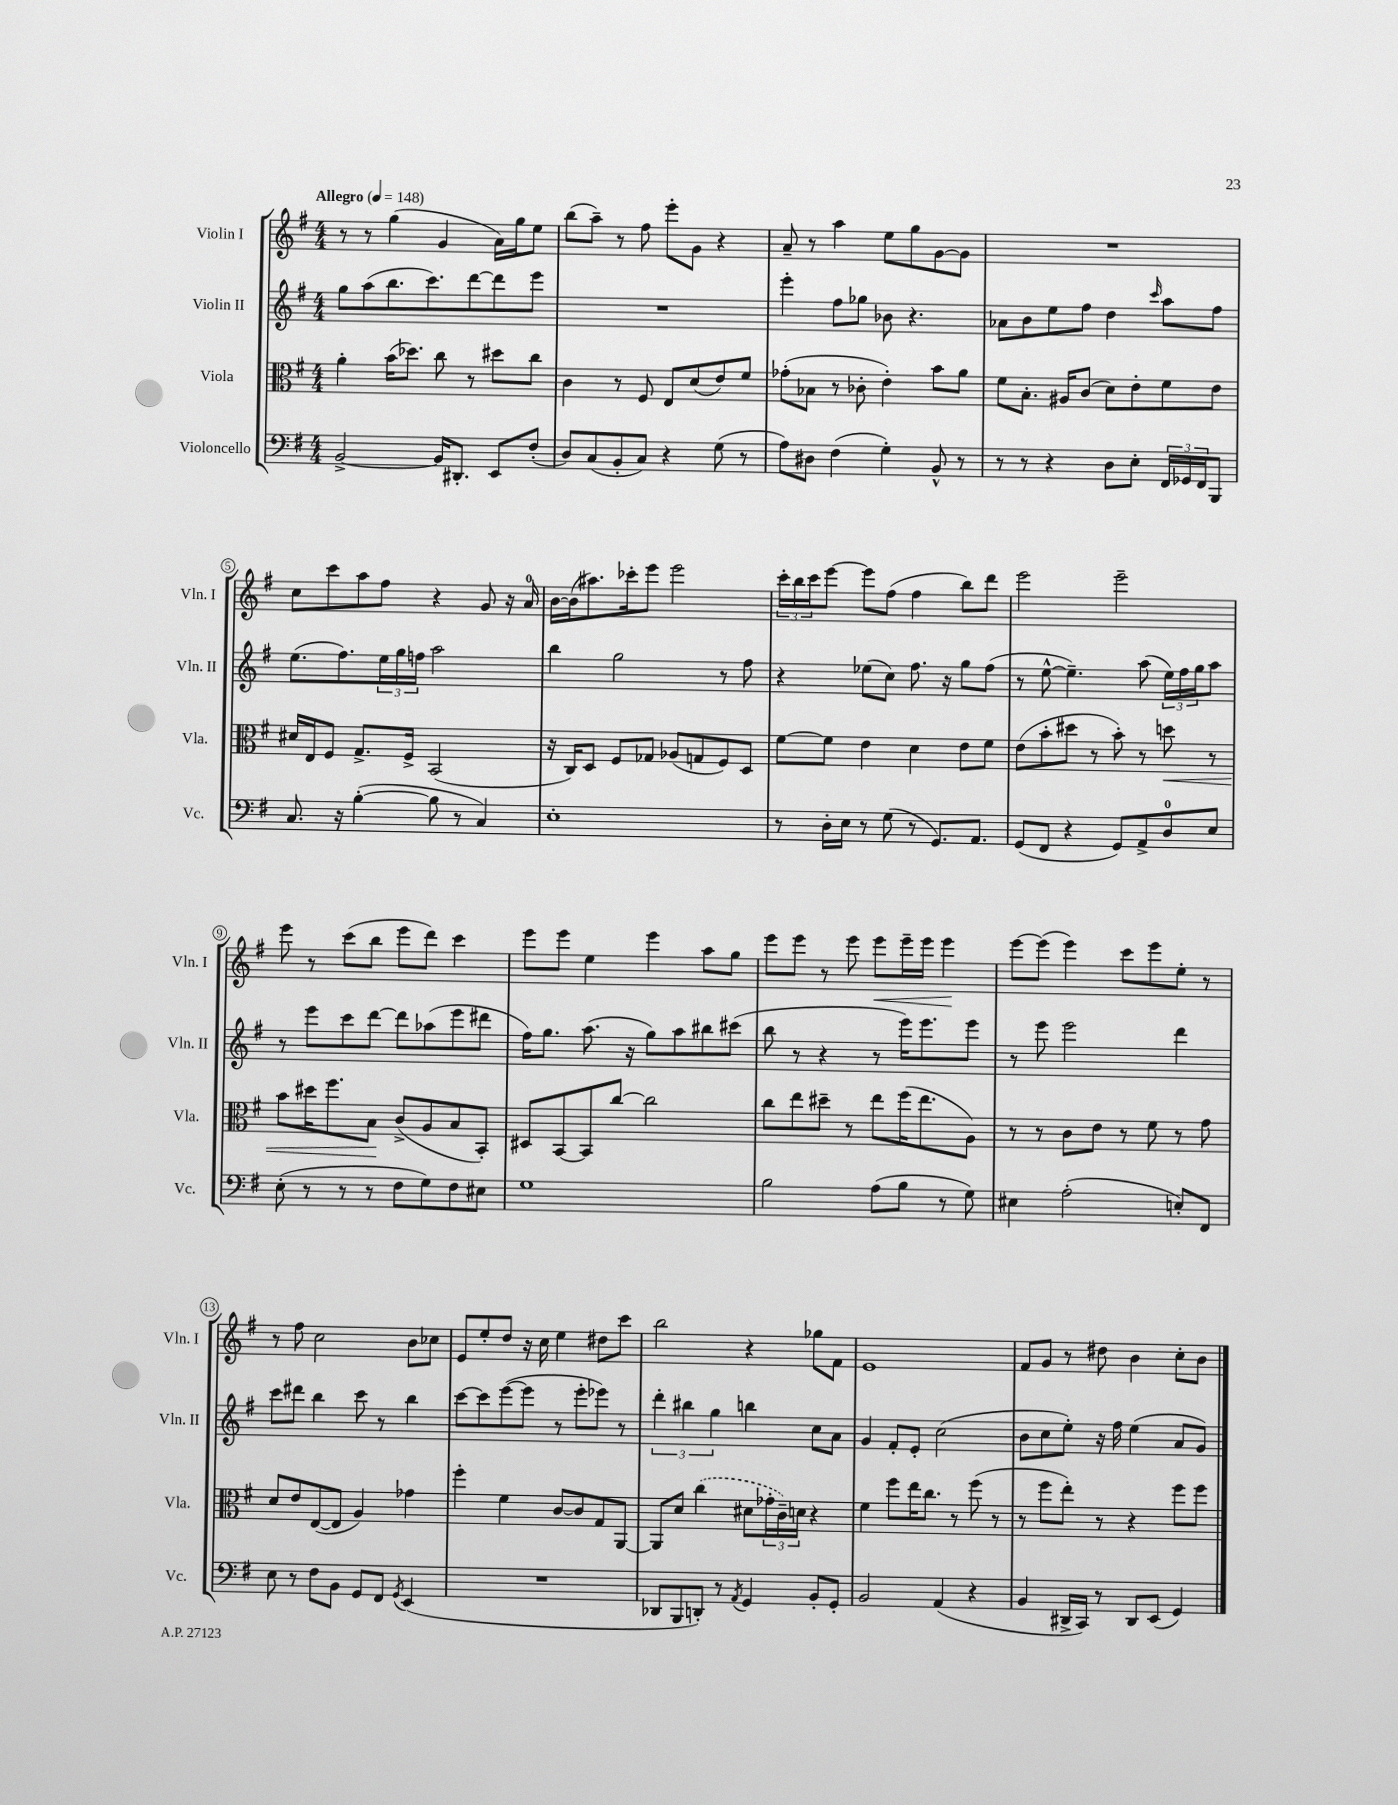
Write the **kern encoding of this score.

**kern	**kern	**kern	**kern
*staff4	*staff3	*staff2	*staff1
*clefF4	*clefC3	*clefG2	*clefG2
*k[f#]	*k[f#]	*k[f#]	*k[f#]
*M4/4	*M4/4	*M4/4	*M4/4
*MM148	*MM148	*MM148	*MM148
[2BB^/	4a'\	8gg\L	8r
.	.	(8aa\	8r
.	(16b\LK	8.bb\	(4gg\
.	8.dd-\J)	.	.
.	.	8.ccc\)	.
16BB/]LK	8cc\	.	4g/
8.DD#'/J	.	.	.
.	8r	[8ddd\	.
8EE/L	8dd#\L	8ddd\]	16a\LL)
.	.	.	16gg\J
(8F#'/J	8cc\J	8eee\J	8ee\J
=	=	=	=
8D/L)	4c\	1r	(8bb\L
(8C/	.	.	8aa~\J)
8BB'/	8r	.	8r
8C/J)	8F#/	.	8ff#\
4r	8E/L	.	8eee'\L
.	(8d/	.	8g\J
(8G\	8e/)	.	4r
8r	8f#/J	.	.
=	=	=	=
8A\L)	(8g-'\L	4eee'\	8a~/
8D#\J	8B-\J	.	8r
(4F#\	8r	8ff#\L	4aa\
.	8c-'\	8gg-\J	.
4G'\)	4e'\)	8b-\	8ee\L
.	.	4.r	8gg\
8BB^^/	8b\L	.	[8g\
8r	8a\J	.	8g\]J
=	=	=	=
8r	8f#\L	8a-\L	1r
8r	8.B'\J	8b\	.
4r	.	8ee\	.
.	16A#/LK	.	.
.	(8c/J	8ff#\J	.
8D\L	8d\L)	4dd\	.
8E'\J	8e'\	.	.
.	.	16qqccc/	.
24FF#/LL	8f#\	8aa\L	.
24GG-/	.	.	.
24FF#/J	.	.	.
8BBB/J	8e\J	8ff#\J	.
=	=	=	=
8.C/	16d#/LL	(8.ee\L	8cc\L
.	16E/J	.	.
.	8F#/J	.	8ccc\
16r	.	8.ff#\)	.
([4B'\	8.G^/L	.	8aa\
.	.	24ee\L	8ff#\J
.	.	24gg\	.
.	16F#^/Jk	.	.
.	.	24ff\JJ	.
8B\]	(2BB/	2aa\	4r
8r	.	.	.
4C/)	.	.	8g/
.	.	.	16r
.	.	.	16a/
=	=	=	=
1E'	16r	4bb\	[16b\LL
.	16C/LK)	.	(16b\]J
.	8D/J	.	8.aa#\)
.	8F#/L	2gg\	.
.	.	.	16ccc-'\k
.	8G-/J	.	8eee\J
.	(8A-/L	.	2eee\
.	8G/	.	.
.	8F#/)	8r	.
.	8D/J	8ff#\	.
=	=	=	=
8r	[8f#\L	4r	24ccc'\LL
.	.	.	24bb\
.	.	.	24ccc\J
16D'\LL	8f#\]J	.	[8eee\J
16E\JJ	.	.	.
8r	4e\	(8ee-\L	8eee\]L
(8G\	.	8cc\J)	(8ff#\J
8r	4d\	8.ff#\	4ff#\
8.GG/L)	.	.	.
.	.	16r	.
.	8e\L	8gg\L	8bb\L)
8.AA/J	.	.	.
.	8f#\J	(8ff#\J	8ddd\J
=	=	=	=
(8GG/L	(8e\L	8r	2eee\
8FF#/J	8b'\	[8ee^^\	.
4r	8dd#\J	4.ee~\])	.
.	8r	.	.
8GG/L)	8b'\)	.	2eee~\
8AA^/	8r	(8aa\	.
8D/	8dd\	24ee\LL)	.
.	.	24ff#\	.
.	.	24gg\J	.
8E/J	8r	8aa\J	.
=	=	=	=
(8E'\	8b\L	8r	8eee\
8r	16dd#\K	8eee\L	8r
.	8.ff#\	.	.
8r	.	8ccc\	(8ccc\L
8r	8B\J	[8ddd\J	8bb\J
8F#\L	(8c^/L	8ddd\]L	8eee\L
8G\)	8A/	(8aa-\	8ddd\J)
8F#\	8B/	8eee\	4ccc\
8E#\J	8BB'/J)	8ddd#\J	.
=	=	=	=
1G	8D#/L	16ff#\LK)	8eee\L
.	.	8.gg\J	.
.	[8BB/	.	8eee\J
.	8BB/]	(8.aa\	4ee\
.	[8cc/J	.	.
.	.	16r	.
.	2cc\]	8gg\L)	4eee\
.	.	8aa\	.
.	.	8bb#\	8aa\L
.	.	(8ccc#\J	8gg\J
=	=	=	=
2B\	8cc\L	8bb\	8eee\L
.	8ee\	8r	8eee\J
.	8dd#~\J	4r	8r
.	8r	.	8eee\
(8A\L	8ee\L	8r	8eee\L
8B\J	(16ff#\K	16eee\LK)	16eee~\L
.	8.ee\	8.eee\	16eee\JJ
8r	.	.	4eee\
8G\)	8A\J)	8eee\J	.
=	=	=	=
4E#\	8r	8r	[8eee\L
.	8r	8eee\	(8eee\]J
(2A'\	8c\L	2eee\	4eee\)
.	8e\J	.	.
.	8r	.	8ccc\L
.	8f#\	.	8eee\
8E'/L)	8r	4ddd\	8ee'\J
8FF#/J	8g\	.	8r
=	=	=	=
8E\	8d/L	8ccc\L	8r
8r	8e/	8ddd#\J	8ff#\
8F#\L	([8E/	4bb\	2cc\
8BB\J	8E/]J	.	.
8GG/L	4A/)	8ccc\	.
8FF#/J	.	8r	.
8qGG/	.	.	.
(4EE/	4g-\	4bb\	8b\L
.	.	.	8cc-\J
=	=	=	=
1r	4ff#'\	[8ccc\L	8e/L
.	.	8ccc\]	8ee'/
.	4f#\	([8eee\	8dd/J
.	.	8eee\]J	16r
.	.	.	16cc\
.	[8c/L	8r	4ee\
.	8c/]	8eee'\L	.
.	8G/	8eee-\J)	8dd#\L
.	[8AA/J	8r	8ccc\J
=	=	=	=
8DD-/L	8AA/]L	6ddd'\	2bb\
8BBB/	8d/J	.	.
.	.	6bb#\	.
8DD'/J)	(4cc\	.	.
.	.	6gg\	.
8r	.	.	.
8qAA/	.	.	.
4GG/	8d#\L	4bb\	4r
.	24g-'\L	.	.
.	24c~\)	.	.
.	24d\JJ	.	.
8BB'/L	4r	8cc\L	8gg-\L
8GG'/J	.	8a\J	8f#\J
=	=	=	=
2BB/	4f#\	4g/	1e
.	8ff#\L	8f#'/L	.
.	16ee\K	8e'/J	.
.	8.cc\J	.	.
(4AA/	.	(2cc\	.
.	8r	.	.
4r	(8ff#\	.	.
.	8r	.	.
=	=	=	=
4BB/	8r	8b\L	8f#/L
.	8ff#\L	8cc\	8g/J
16DD#^/LL	8ee'\J)	8ee'\J)	8r
16CC/JJ)	.	.	.
8r	8r	16r	8dd#\
.	.	16ff#\	.
8DD#/L	4r	(4ee\	4b\
(8EE/J	.	.	.
4GG/)	8ff#\L	8a/L	8cc'\L
.	8ff#\J	8g/J)	8b\J
==	==	==	==
*-	*-	*-	*-
